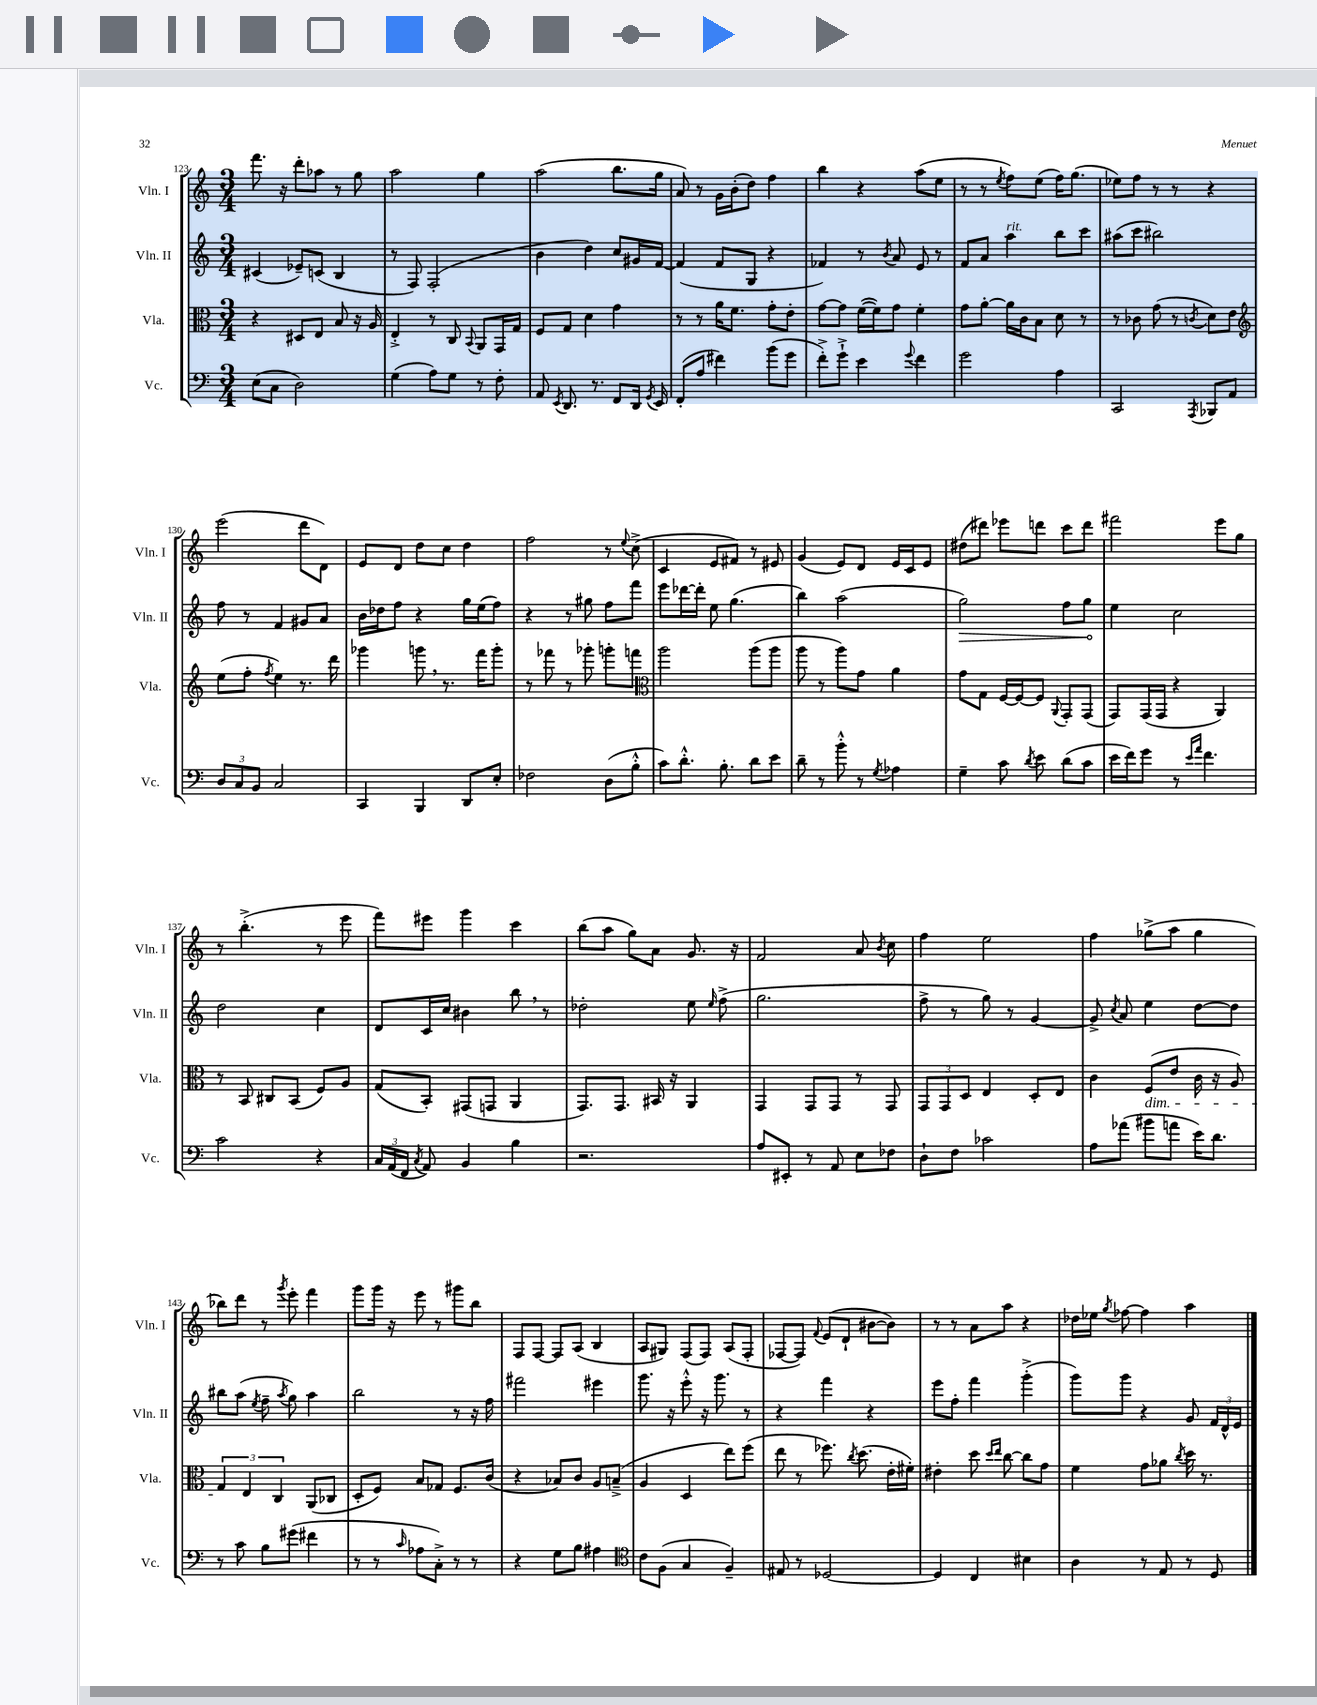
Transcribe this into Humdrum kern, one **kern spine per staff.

**kern	**kern	**kern	**kern
*staff4	*staff3	*staff2	*staff1
*clefF4	*clefC3	*clefG2	*clefG2
*k[]	*k[]	*k[]	*k[]
*M3/4	*M3/4	*M3/4	*M3/4
(8E	4r	(4c#	8.fff
8C	.	.	.
.	.	.	16r
2D)	8D#	8e-~)	8ddd'
.	8E	(8c	8aa-
.	8B	4B	8r
.	16r	.	8gg
.	16A	.	.
=	=	=	=
(4G	4E'^	8r	2aa
.	.	8F)	.
8A)	8r	(2F'	.
8G	8C	.	.
.	8qqBB	.	.
8r	8AA	.	4gg
8F'	16GG	.	.
.	16G	.	.
=	=	=	=
8AA	8F	4b	(2aa
8qEE	.	.	.
8.DD	8G	.	.
.	4d	4dd)	.
8.r	.	.	.
8FF	4g	8cc	8.bb
16DD	.	16g#	.
8qGG	.	.	.
16EE	.	[16f	16gg
=	=	=	=
(8FF'	8r	(4f]	8a)
8A	8r	.	8r
4f#)	16a	8f	16g
.	8.f	.	(16b'
.	.	8G	8dd)
(8b	8g'	4r	4ff
8g	8e'	.	.
=	=	=	=
8f'^)	[8g	4f-)	4bb
8g`^	8g]	.	.
4e	([16f	8r	4r
.	16f])	.	.
.	.	8qb	.
.	8g	8a	.
8qqg	.	.	.
4f	4f'	8e	(8aa
.	.	8r	8ee
=	=	=	=
2g	8g	8f	8r
.	[8a'	8a	8r
.	.	.	8qee
.	16a]	4aa	8ff)
.	16c	.	.
.	8B	.	(8ee
4A	8d	8bb	16ff)
.	.	.	(8.gg
.	8r	8ccc	.
=	=	=	=
2CC	8r	(8aa#	8ee-)
.	8c-	8ccc	8ff
.	(8g	2bb#)	8r
.	8r	.	8r
8qAAA	8qc	.	.
8BBB-	8d)	.	4r
8AA	8e	.	.
=	=	=	=
*	*clefG2	*	*
12D	(8ee	8ff	(2eee
12C	.	.	.
.	8ff'	8r	.
12BB	.	.	.
.	8qff	.	.
2C	4ee)	4f	.
.	8.r	8g#	8ddd
.	.	8a	8d)
.	16ddd	.	.
=	=	=	=
4CC	4ggg-	16b	8e
.	.	16dd-	.
.	.	8ff	8d
4BBB	8ggg	4r	8dd
.	8.r	.	8cc
8DD	.	16gg	4dd
.	16fff	(16ee	.
8E'	8ggg'	8ff)	.
=	=	=	=
2F-	8r	4r	2ff
.	8fff-	.	.
.	8r	8r	.
.	8ggg-'	8gg#	.
(8D	8ggg'	8ff	8r
.	.	.	8qqee
8B'^^	8fff	8fff	(8cc^
=	=	=	=
*	*clefC3	*	*
8c)	2aa	8eee	4c
8.d'^^	.	[16ddd-	.
.	.	16ddd-']	.
.	.	8ee	8e
8.B'	.	.	.
.	.	(4.gg	8f#)
8d	(8aa	.	8r
8e	8aa	.	8e#
=	=	=	=
8d~	8aa	4bb)	(4g
8r	8r	.	.
8b'^^	8aa)	(2aa	8e)
8r	8g	.	8d
8qG	.	.	.
4A-	4a	.	16e
.	.	.	16c
.	.	.	8e
=	=	=	=
4G~	8g	2gg)	(8dd#
.	8G	.	8ddd#)
8c	[16F	.	8eee-
.	16F_	.	.
8qd	.	.	.
8e	8F]	.	8ddd
.	8qqAA	.	.
(8d	8GG'	8ff	8ccc
8c	(8GG	8gg	8ddd
=	=	=	=
16e	8GG)	4ee	2fff#
16f)	.	.	.
8g	(16GG	.	.
.	16GG	.	.
8r	4r	2cc	.
16qqe	.	.	.
16qqa	.	.	.
4.f	.	.	.
.	4AA)	.	8eee
.	.	.	8gg
=	=	=	=
2c	8r	2dd	8r
.	8BB	.	(4.bb'^
.	8C#	.	.
.	(8BB	.	.
4r	8F)	4cc	8r
.	8A	.	8eee
=	=	=	=
24C	(8G	8d	8fff)
(24AA	.	.	.
24FF	.	.	.
8qC	.	.	.
8AA)	8BB')	16c	8eee#
.	.	16cc	.
4BB	(8GG#	4b#	4ggg
.	8GG	.	.
4B	4AA	8bb	4ccc
.	.	8r	.
=	=	=	=
2.r	8.GG)	2dd-'	(8bb
.	.	.	8aa
.	8.GG	.	.
.	.	.	8gg)
.	16BB#	.	8a
.	16r	.	.
.	4AA	8ee	8.g
.	.	16qqee	.
.	.	(8ff^	.
.	.	.	16r
=	=	=	=
8A	4GG	2.gg	2f
8EE#'	.	.	.
8r	8GG	.	.
8AA	8GG	.	.
8E	8r	.	8a
.	.	.	8qb
8F-	8GG	.	8cc
=	=	=	=
8D`	12GG	8ff^	4ff
.	12GG	.	.
8F	.	8r	.
.	12D	.	.
2c-	4E	8gg)	2ee
.	.	8r	.
.	8D'	[4g	.
.	8E	.	.
=	=	=	=
8A	4c	8g^]	4ff
.	.	8qcc	.
(8a-	.	8a	.
8b#	(8F	4ee	(8gg-^
8a	8e	.	8aa
16e)	16c	[8dd	4gg-
8.d	16r	.	.
.	8A)	8dd]	.
=	=	=	=
8r	6G	8bb#	8bb-)
8c	.	(8aa	8ddd
.	6E	.	.
.	.	8qee	.
8B	.	8ff~	8r
.	6C	.	.
.	.	8qaa	8qggg
(8g#	.	8gg)	8eee'
4f#	(8AA	4aa	4fff
.	8C-	.	.
=	=	=	=
8r	8D'	2bb	8ggg
8r	8F)	.	16ggg
.	.	.	16r
16qqc	.	.	.
8A-	8B	.	8eee
8C'^)	8G-	.	8r
8r	8.F	8r	8ggg#
8r	.	16r	8bb
.	(16c	16ff	.
=	=	=	=
4r	4r	2fff#	8F
.	.	.	[8F
8G	8B-)	.	8F]
8B	8c	.	(8A
4A#	8A	4eee#	4B
.	(8B~^	.	.
=	=	=	=
*clefC4	*	*	*
8c	4A	8.ggg	8A
(8F	.	.	8G#)
.	.	16r	.
4G	4D	8eee'^^	(8F
.	.	16r	8F)
.	.	8.ggg	.
4F~)	8ee)	.	(8A
.	(8ff	8r	8F'
=	=	=	=
8E#	8ee	4r	[8F-
8r	8r	.	8F-])
.	.	.	8qqf
[2D-	8.ff-)	4fff	(8e
.	.	.	8d`
.	8qcc	.	.
.	(8.dd	.	.
.	.	4r	[8b#
.	16e'	.	8b#])
.	16f#')	.	.
=	=	=	=
4D-]	4e#'	8eee	8r
.	.	8ff'	8r
4C	8dd	4fff	8a
.	16qqdd	.	.
.	16qqee	.	.
.	[8cc	.	8aa
4B#	8cc]	(4ggg'^	4r
.	8g	.	.
=	=	=	=
4A	4f	8ggg)	16dd-
.	.	.	16ee-
.	.	.	8qgg
.	.	8ggg	[8ff-
8r	8g	4r	4ff-]
8E	8a-	.	.
.	8qcc	.	.
8r	16dd	8g	4aa
.	8.r	.	.
8D	.	24f	.
.	.	24d^^	.
.	.	24e	.
==	==	==	==
*-	*-	*-	*-
